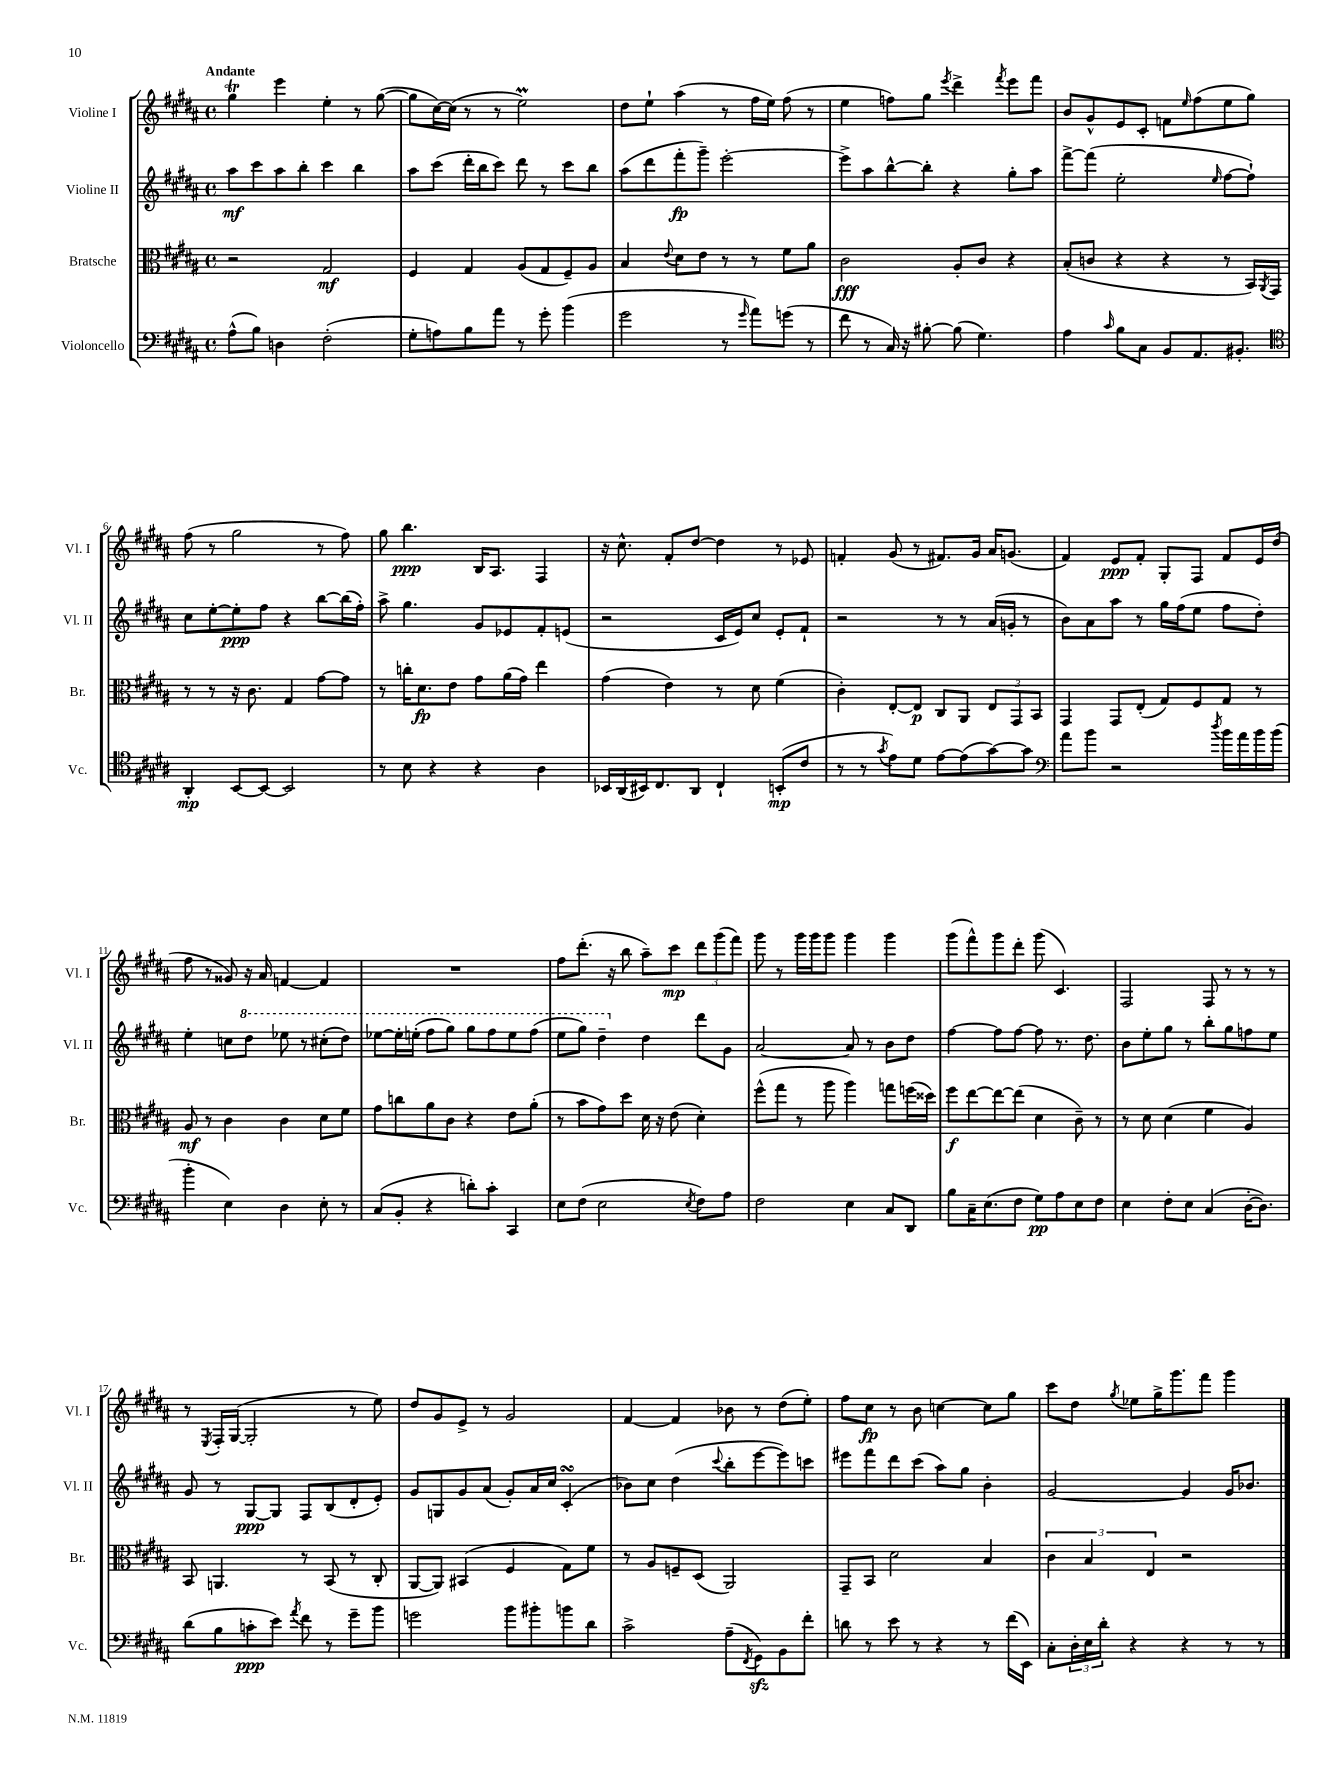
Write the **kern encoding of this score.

**kern	**kern	**kern	**kern
*staff4	*staff3	*staff2	*staff1
*clefF4	*clefC3	*clefG2	*clefG2
*k[f#c#g#d#a#]	*k[f#c#g#d#a#]	*k[f#c#g#d#a#]	*k[f#c#g#d#a#]
*M4/4	*M4/4	*M4/4	*M4/4
*met(c)	*met(c)	*met(c)	*met(c)
(8A#^^	2r	8aa#	4gg#
8B)	.	8ccc#	.
4D	.	8aa#	4eee
.	.	8bb'	.
(2F#'	2G#	4ccc#	4ee'
.	.	4bb	8r
.	.	.	([8gg#
=	=	=	=
8G#'	4F#	8aa#	8gg#]
8A)	.	(8ccc#	[16cc#)
.	.	.	(16cc#]
8B	4G#	16ddd#'	8r
.	.	16bb	.
8a#	.	8ccc#)	8r
8r	(8A#	8ddd#	2ee)
8g#'	8G#	8r	.
(4b	8F#~)	8ccc#	.
.	8A#	8bb	.
=	=	=	=
2g#	4B	(8aa#	8dd#
.	.	8ddd#	8ee`
.	8qqe	.	.
.	8d#	8fff#'	(4aa#
.	8e	8ggg#~)	.
8r	8r	[2eee'	8r
16qqg#	.	.	.
8a#)	8r	.	16ff#
.	.	.	16ee)
(8g	8f#	.	(8ff#
8r	8a#	.	8r
=	=	=	=
8f#	2c#	8eee^]	4ee
8r	.	8aa#	.
16C#)	.	[8bb^^	8ff)
16r	.	.	.
[8B#'	.	8bb']	8gg#
.	.	.	8qeee
(8B#]	8A#'	4r	4ddd#^
4.G#)	8c#	.	.
.	.	.	8qfff#
.	4r	8gg#'	8eee
.	.	8aa#	8fff#
=	=	=	=
4A#	(8B'	[8fff#^	8b
.	8c	(8fff#]	8g#^^
16qqc#	.	.	.
8B	4r	2ee'	8e
8C#	.	.	8c#'
8BB	4r	.	8f
.	.	.	16qqee
8.AA#	.	.	(8ff#
.	.	16qqee	.
.	8r	[8ff#	8ee
8.BB#'	.	.	.
.	16BB)	8ff#`])	8gg#)
.	8qAA#	.	.
.	16GG#	.	.
=	=	=	=
*clefC4	*	*	*
4AA#'	8r	8cc#	(8ff#
.	8r	[8ee'	8r
[8BB	16r	8ee']	2gg#
.	8.c#	.	.
8BB_	.	8ff#	.
2BB]	4G#	4r	.
.	[8g#	[8bb	8r
.	8g#]	(16bb]	8ff#)
.	.	16ff#')	.
=	=	=	=
8r	8r	8aa#^	8gg#
8B	16cc'	4.gg#	4.bb
.	8.d#	.	.
4r	.	.	.
.	8e	.	.
4r	8g#	8g#	16B
.	.	.	8.A#
.	(16a#	8e-	.
.	16g#)	.	.
4A#	4ee	8f#'	4F#
.	.	(8e	.
=	=	=	=
16BB-	(4g#	2r	16r
(16AA#	.	.	8.cc#^^
16BB#)	.	.	.
8.C#	.	.	.
.	4e)	.	8f#'
8AA#	.	.	[8dd#
4C#`	8r	16c#	4dd#]
.	.	16e)	.
.	8d#	8cc#	.
(8BB'	(4f#	8e'	8r
8c#	.	8f#`	8e-
=	=	=	=
8r	4c#')	2r	4f'
8r	.	.	.
8qg#	.	.	.
8e)	[8E'	.	(8g#
8d#	8E]	.	8r
[8e	8C#	8r	8.f#)
(8e]	8AA#	8r	.
.	.	.	16g#
[8g#)	12E	(16a#	16a#
.	.	16g'	(8.g
.	12GG#	.	.
8g#]	.	8r	.
.	12BB	.	.
=	=	=	=
*clefF4	*	*	*
8a#	4GG#	8b)	4f#)
8b	.	8a#	.
2r	8GG#	8aa#	8e
.	(8E'	8r	8f#'
.	8G#)	16gg#	8G#'
.	.	(16ff#	.
.	8F#	8ee	8F#
8qdd#	.	.	.
16b	8G#	8ff#	8f#
16a#	.	.	.
16b	8r	8dd#')	16e
(16b	.	.	(16dd#
=	=	=	=
4b'	8A#	4ee'	8ff#
.	8r	.	8r
4E)	4c#	8cc	8g##)
.	.	8ddd#	16r
.	.	.	16a#
4D#	4c#	8eee-	[4f
.	.	8r	.
8E'	8d#	(8ccc#'	4f]
8r	8f#	8ddd#)	.
=	=	=	=
(8C#	8g#	[8eee-	1r
8BB'	8cc	16eee-']	.
.	.	(16eee'	.
4r	8a#	8fff#	.
.	8c#	8ggg#)	.
8d')	4r	8ggg#	.
8c#'	.	8fff#	.
4CC#	8e	8eee	.
.	(8a#'	(8fff#	.
=	=	=	=
8E	8r	8eee	8ff#
(8F#	8b	8ggg#)	(8.ddd#'
2E	8g#)	4ddd#~	.
.	.	.	16r
.	8dd#	.	8bb
.	16d#	4dd#	8aa#~)
.	16r	.	.
.	(8e	.	8ccc#
8qE	.	.	.
8F#)	4d#')	8ddd#	12ddd#
.	.	.	(12ggg#
8A#	.	8g#	.
.	.	.	12fff#)
=	=	=	=
2F#	(8ff#^^	[2a#	8ggg#
.	8gg#	.	8r
.	8r	.	16ggg#
.	.	.	16ggg#
.	8aa#	.	8ggg#
4E	4aa#)	8a#]	4ggg#
.	.	8r	.
8C#	8gg	8b	4ggg#
8DD#	(16ff	8dd#	.
.	16dd##)	.	.
=	=	=	=
8B	8ff#	[4ff#	(8ggg#
16C#~	[8ee	.	8fff#^^)
(8.E	.	.	.
.	8ee_	8ff#]	8ggg#
8F#	(8ee]	[8ff#	8ddd#'
8G#)	4d#	8ff#]	(8ggg#
8A#	.	8.r	4.c#)
8E	8c#~)	.	.
.	.	8.dd#	.
8F#	8r	.	.
=	=	=	=
4E	8r	8b	2F#
.	8d#	8ee'	.
8F#'	(4d#	8gg#	.
8E	.	8r	.
(4C#	4f#	8bb'	8F#
.	.	8gg#	8r
[16D#'	4A#)	8ff	8r
8.D#])	.	.	.
.	.	8ee	8r
=	=	=	=
(8d#	8BB	8g#	8r
.	.	.	8qE
8B	4.AA	8r	16F#'
.	.	.	([16G#
8c'	.	[8G#	2G#']
8e)	.	8G#]	.
8qa#	.	.	.
8f#	8r	8F#	.
8r	(8BB	(8B	.
8g#~	8r	8d#'	8r
8b	8C#'	8e')	8ee)
=	=	=	=
2g	[8AA#	8g#	8dd#
.	8AA#])	8G	8g#
.	(4BB#	8g#	8e^
.	.	(8a#	8r
8b	4F#	8g#')	2g#
8b#'	.	16a#	.
.	.	16cc#	.
8b	8G#)	(4c#'	.
8d#	8f#	.	.
=	=	=	=
2c#^	8r	8b-)	[4f#
.	8A#	8cc#	.
.	8F~	(4dd#	4f#]
.	(8D#	.	.
.	.	8qqccc#	.
(8A#~	2AA#)	8bb'	8b-
8qFF#	.	.	.
8GG#)	.	[8eee	8r
8BB	.	8eee])	(8dd#
8f#'	.	8ccc	8ee')
=	=	=	=
8d	8GG#~	8eee#	8ff#
8r	8BB	8fff#	8cc#
8e	2d#	8ddd#	8r
8r	.	(8ccc#	8b
4r	.	8aa#)	[4cc
.	.	8gg#	.
8r	4B	4b'	8cc]
(16f#	.	.	8gg#
16EE)	.	.	.
=	=	=	=
8C#'	6c#	[2g#	8ccc#
24D#'	.	.	8dd#
24E	6B	.	.
24d#'	.	.	.
.	.	.	8qgg#
4r	.	.	8ee-
.	6E	.	.
.	.	.	16gg#^
.	.	.	8.ggg#
4r	2r	4g#]	.
.	.	.	8fff#
8r	.	16g#	4ggg#
.	.	8.b-	.
8r	.	.	.
==	==	==	==
*-	*-	*-	*-
